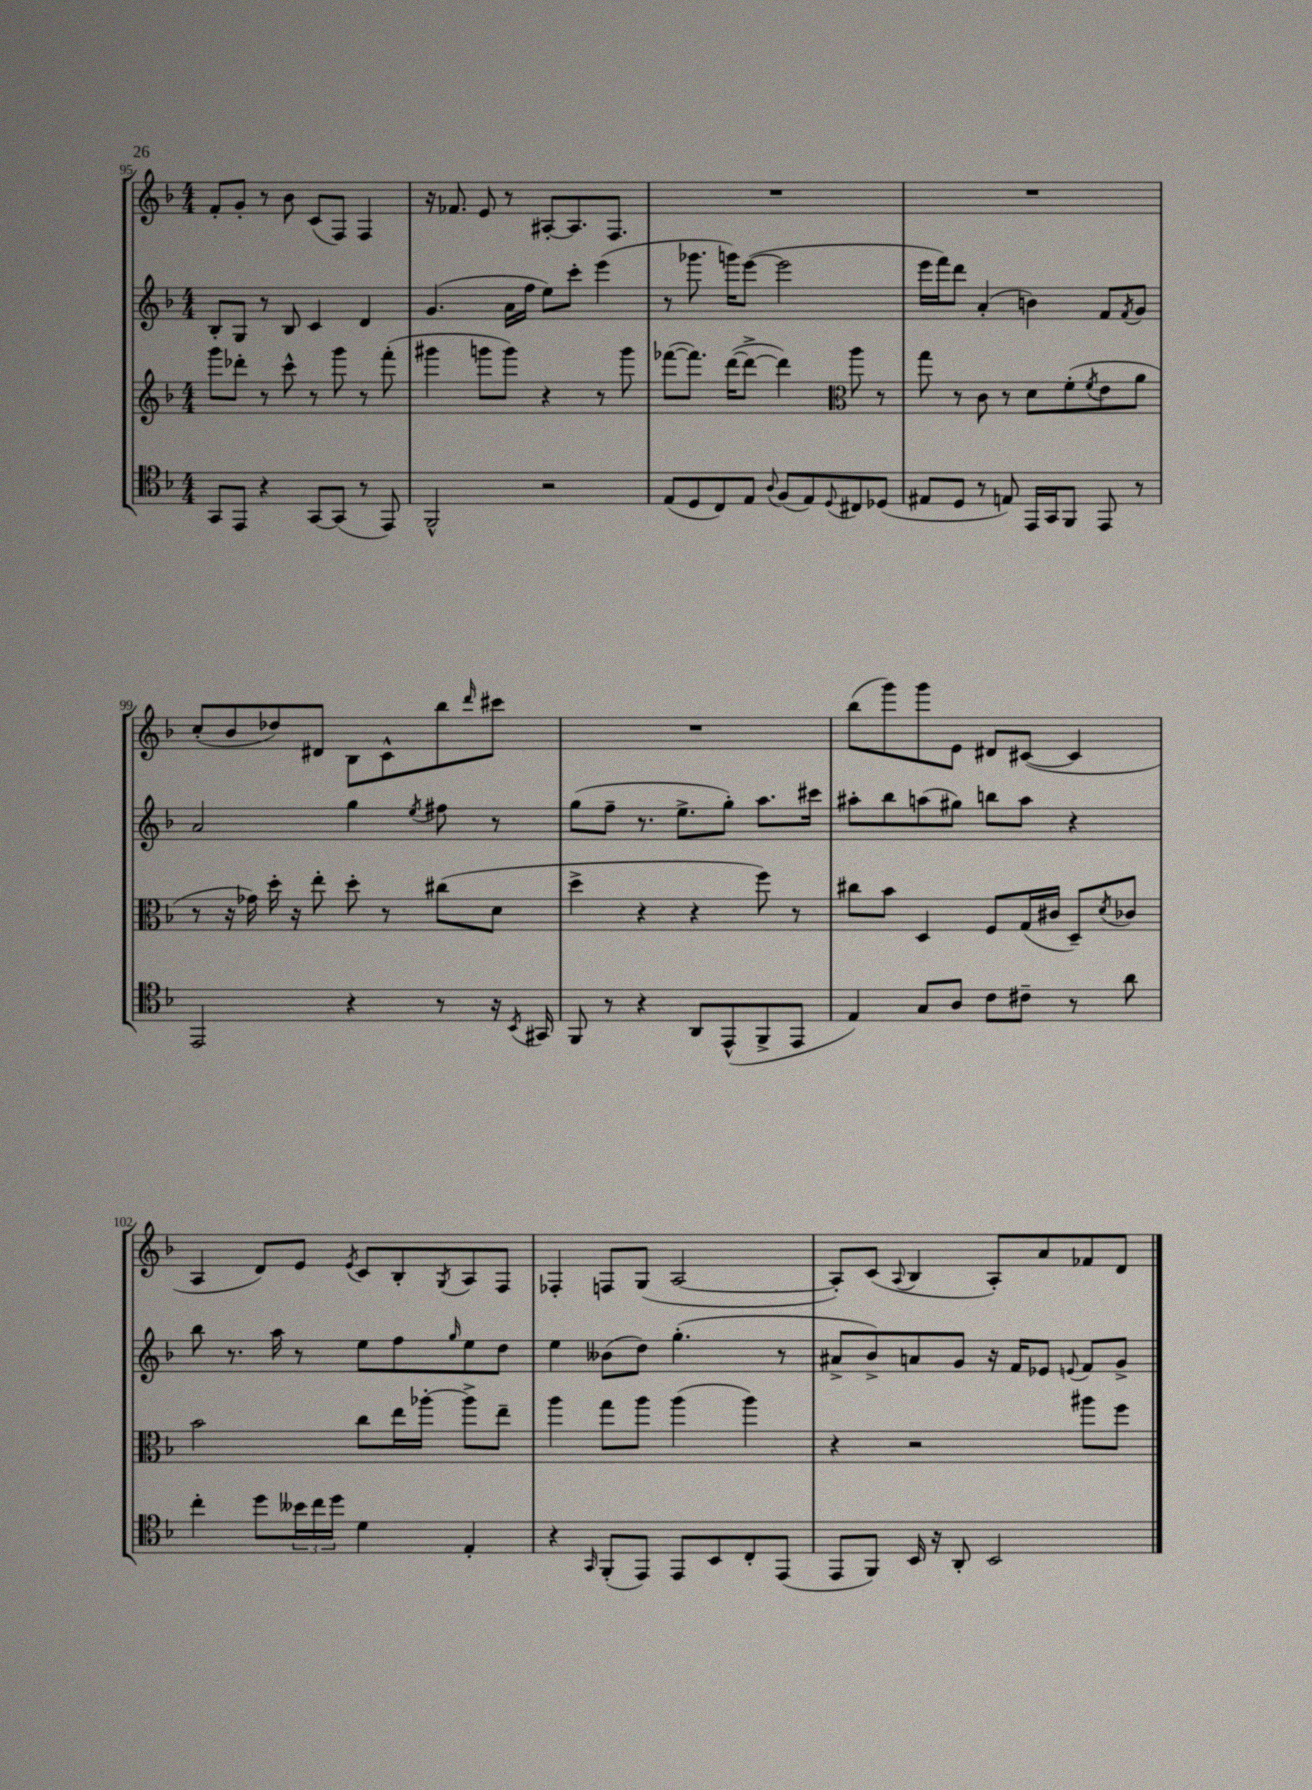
<<
\new StaffGroup <<
\new Staff = "s0" {
    \clef treble \key f \major \numericTimeSignature \time 4/4
    f'8-. g'8-. r8 bes'8 c'8( f8) f4 |
    r16 fes'8. e'8 r8 ais8~-. ais8. f8. |
    R1 |
    R1 |
    c''8-.( bes'8 des''8) dis'8 bes8 c'8-^ bes''8 \grace { d'''16 } cis'''8 |
    R1 |
    bes''8( g'''8) g'''8 e'8 dis'8 cis'8~( cis'4 |
    a4 d'8) e'8 \acciaccatura { e'8 } c'8 bes8-. \acciaccatura { g8 } a8 f8 |
    fes4-. f8 g8( a2~ |
    a8-.) c'8( \appoggiatura { a8 } bes4 a8-.) a'8 fes'8 d'8 \bar "|." |
}
\new Staff = "s1" {
    \clef treble \key f \major \numericTimeSignature \time 4/4
    bes8-. g8 r8 bes8 c'4 d'4 |
    g'4.( a'16 f''16 e''8) c'''8-. e'''4( |
    r8 ges'''8. g'''16) e'''8~( e'''2 |
    e'''16 f'''16) d'''8 a'4-.( b'4) f'8 \acciaccatura { f'8 } g'8 |
    a'2 g''4 \acciaccatura { e''8 } fis''8 r8 |
    g''8( f''8-- r8. e''8.-> g''8-.) a''8. cis'''16 |
    ais''8-. bes''8 a''8( gis''8) b''8 a''8 r4 |
    bes''8 r8. a''16 r8 e''8 f''8 \grace { g''16 } e''8 d''8 |
    e''4 beses'8( d''8) g''4.-.( r8 |
    ais'8-> bes'8->) a'8 g'8 r16 f'16 ees'8 \appoggiatura { e'8 } f'8 g'8-> \bar "|." |
}
\new Staff = "s2" {
    \clef treble \key f \major \numericTimeSignature \time 4/4
    g'''8 des'''8-. r8 c'''8-^ r8 g'''8 r8 f'''8-.( |
    gis'''4 g'''8 g'''8) r4 r8 g'''8 |
    fes'''8~( fes'''8.) d'''16~( d'''8~-> d'''4) \clef alto a''8 r8 |
    g''8 r8 c'8 r8 d'8 f'8-.( \acciaccatura { f'8 } e'8 a'8 |
    r8 r16 ges'16) d''16-. r16 e''8-. d''8-. r8 cis''8( d'8 |
    d''4-> r4 r4 f''8) r8 |
    cis''8 bes'8 d4 f8 g16( cis'16 d8--) \acciaccatura { d'8 } ces'8 |
    bes'2 c''8 e''16 aes''16~-. aes''8-> e''8-- |
    a''4 g''8 a''8 a''4( a''4) |
    r4 r2 ais''8 f''8 \bar "|." |
}
\new Staff = "s3" {
    \clef tenor \key f \major \numericTimeSignature \time 4/4
    g,8 e,8 r4 g,8~ g,8( r8 e,8) |
    f,2-^ r2 |
    e8( d8 c8) e8 \appoggiatura { a8 } f8( e8) \appoggiatura { d8 } cis8 des8( |
    eis8 d8 r8 e8) e,16 g,16 f,8 e,8 r8 |
    e,2 r4 r8 r16 \acciaccatura { bes,8 } gis,16 |
    f,8 r8 r4 a,8 e,8-^( f,8-> e,8 |
    e4) g8 a8 c'8 cis'8-- r8 a'8 |
    c''4-. d''8 \tuplet 3/2 { beses'16 c''16 d''16 } d'4 e4-. |
    r4 \grace { g,16 } f,8-.( e,8) e,8 bes,8 c8-. e,8( |
    e,8 f,8) bes,16 r16 a,8-. bes,2 \bar "|." |
}
>>
>>
\layout { \context { \Score currentBarNumber = #95 } }
